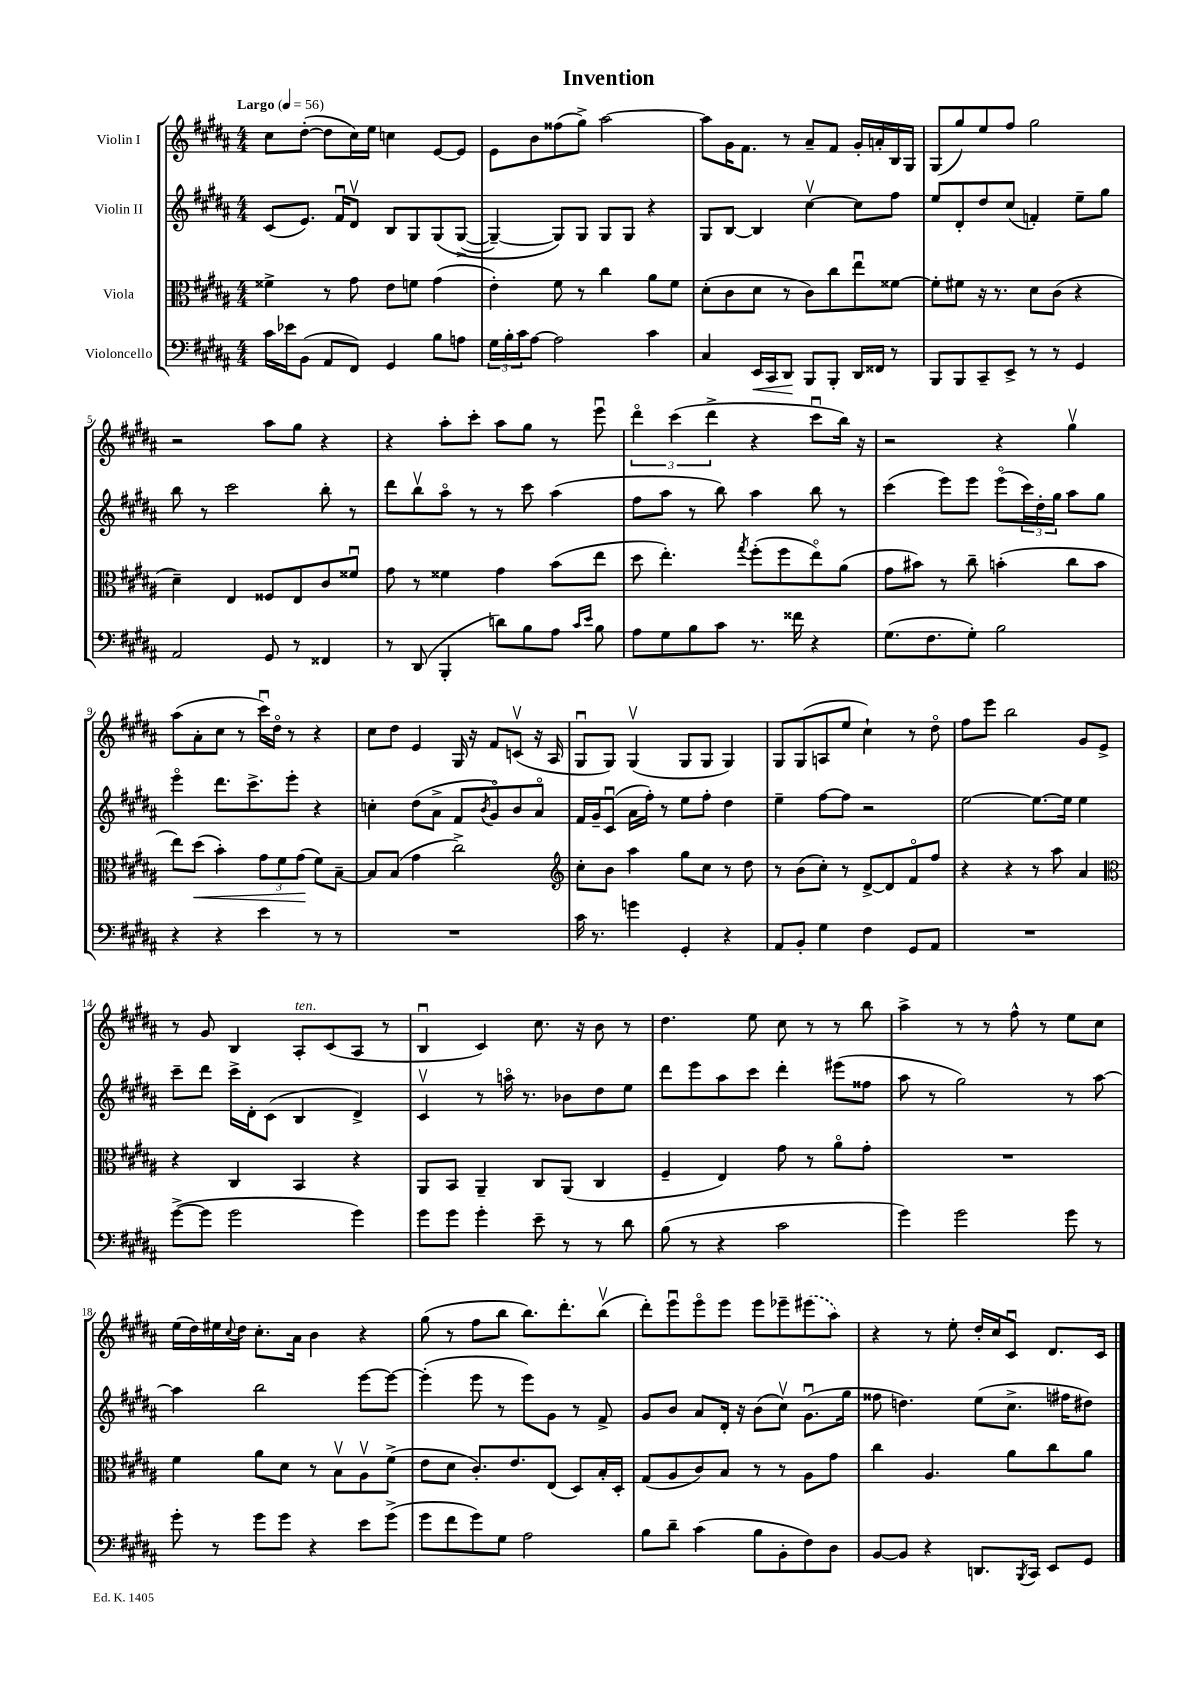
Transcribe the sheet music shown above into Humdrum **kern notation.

**kern	**kern	**kern	**kern
*staff4	*staff3	*staff2	*staff1
*clefF4	*clefC3	*clefG2	*clefG2
*k[f#c#g#d#a#]	*k[f#c#g#d#a#]	*k[f#c#g#d#a#]	*k[f#c#g#d#a#]
*M4/4	*M4/4	*M4/4	*M4/4
*MM56	*MM56	*MM56	*MM56
16c#	4f##^	(8c#	8cc#
16e-	.	.	.
(8BB	.	8.e)	([8dd#'
8AA#	8r	.	8dd#]
.	.	16f#u	.
8FF#)	8g#	8d#v	16cc#)
.	.	.	16ee
4GG#	8e	8B	4cc
.	8f	8G#	.
8B	(4g#	&(8G#	[8e
8A	.	([8G#^	8e]
=	=	=	=
24G#	4e')	4G#~_)	8e
24B'	.	.	.
24c#	.	.	.
[8A#	.	.	8b
2A#]	8f#	8G#]&)	(8ff##
.	8r	8G#	8gg#^)
.	4cc#	8G#	[2aa#
.	.	8G#	.
4c#	8a#	4r	.
.	8f#	.	.
=	=	=	=
4C#	(8d#'	8G#	8aa#]
.	8c#	[8B	16g#
.	.	.	8.f#
16EE	8d#	4B]	.
16CC#	.	.	.
8DD#	8r	.	8r
8BBB	8c#)	[4cc#v	8a#~
8BBB'	8cc#	.	8f#
16DD#	8eeu	8cc#]	16g#'
16FF##	.	.	16a'
8r	[8f##	8ff#	16B
.	.	.	16G#
=	=	=	=
8BBB	8f##']	8ee	(8G#
8BBB	8f#	8d#'	8gg#)
8CC#~	16r	8dd#	8ee
.	8.r	.	.
8EE^	.	(8cc#	8ff#
8r	8d#	4f')	2gg#
8r	(8c#	.	.
4GG#	4r	8ee~	.
.	.	8gg#	.
=	=	=	=
2AA#	4d#~)	8bb	2r
.	.	8r	.
.	4E	2ccc#	.
8GG#	8F##	.	8aa#
8r	8E	.	8gg#
4FF##	8c#	8bb'	4r
.	8f##u	8r	.
=	=	=	=
8r	8g#	8ddd#	4r
(8DD#	8r	8bbv	.
4BBB'	4f##	8aa#o	8aa#'
.	.	8r	8ccc#'
8d)	4g#	8r	8aa#
8B	.	8ccc#	8gg#
8A#	(8b	(4aa#	8r
16qqc#	.	.	.
16qqe	.	.	.
8B	8ee	.	8eeeu
=	=	=	=
8A#	8dd#	8ff#	6ddd#o
8G#	4.ee')	8aa#	.
.	.	.	(6ccc#
8B	.	8r	.
.	.	.	6ddd#^
8c#	.	8bb)	.
.	8qgg#	.	.
8.r	(8ff#'	4aa#	4r
.	8ff#	.	.
16f##	.	.	.
4r	8eeo)	8bb	8ccc#u
.	(8a#	8r	16bb)
.	.	.	16r
=	=	=	=
(8.G#	8g#	(4ccc#	2r
.	8b#)	.	.
8.F#	.	.	.
.	8r	8eee)	.
8G#')	8cc#~	8eee	.
2B	(4b'	(8eeeo	4r
.	.	24ccc#)	.
.	.	24dd#'	.
.	.	24gg#	.
.	8cc#	8aa#	4gg#v
.	8b	8gg#	.
=	=	=	=
4r	8ee)	4eeeo	(8aa#
.	(8dd#	.	8a#'
4r	4b')	8.ddd#	8cc#
.	.	.	8r
.	.	8.ccc#^	.
4e	12g#	.	16ccc#u)
.	.	.	16dd#o
.	12f#	.	.
.	.	8eee'	8r
.	(12g#	.	.
8r	8f#)	4r	4r
8r	[8B~	.	.
=	=	=	=
1r	8B]	4cc'	8cc#
.	(8B	.	8dd#
.	4g#	(8dd#	4e
.	.	8a#^	.
.	2cc#^)	8f#	16G#
.	.	.	16r
.	.	8qb	.
.	.	8g#o)	8f#
.	.	8b	(8cv
.	.	8a#o	16r
.	.	.	16A#
=	=	=	=
*	*clefG2	*	*
16c#	8cc#'	16f#	8G#u
8.r	.	16g#~	.
.	8b	(8c#u	8G#)
4g	4aa#	16a#	(4G#v
.	.	16ff#')	.
.	.	8r	.
4GG#'	8gg#	8ee	8G#
.	8cc#	8ff#'	8G#
4r	8r	4dd#	4G#)
.	8dd#	.	.
=	=	=	=
8AA#	8r	4ee~	8G#
8BB'	(8b	.	(8G#
4G#	8cc#')	[8ff#	8A
.	8r	8ff#]	8ee
4F#	[8d#^	2r	4cc#`)
.	8d#]	.	.
8GG#	8f#o	.	8r
8AA#	8ff#	.	8dd#o
=	=	=	=
1r	4r	[2ee	8ff#
.	.	.	8eee
.	4r	.	2bb
.	8r	8.ee_	.
.	8aa#	.	.
.	.	16ee]	.
.	4a#	4ee	8g#
.	.	.	8e^
=	=	=	=
*	*clefC3	*	*
([8g#^	4r	8ccc#~	8r
8g#]	.	8ddd#	8g#
2g#	4C#	16ccc#^	4B
.	.	16d#'	.
.	.	(8c#	.
.	4BB	4B	8A#'
.	.	.	(8c#
4g#)	4r	4d#^)	8A#
.	.	.	8r
=	=	=	=
8g#	8AA#	4c#v	4Bu
8g#	8BB	.	.
4g#'	4AA#~	8r	4c#)
.	.	16aao	.
.	.	8.r	.
8e~	8C#	.	8.cc#
8r	(8AA#	8b-	.
.	.	.	16r
8r	4C#	8dd#	8b
8d#	.	8ee	8r
=	=	=	=
(8B	4F#~	8ddd#	4.dd#
8r	.	8eee	.
4r	4E)	8aa#	.
.	.	8ccc#	8ee
2c#	8g#	4ddd#'	8cc#
.	8r	.	8r
.	8a#o	(8eee#	8r
.	8g#'	8ff##	8bb
=	=	=	=
4g#)	1r	8aa#	4aa#^
.	.	8r	.
2g#	.	2gg#)	8r
.	.	.	8r
.	.	.	8ff#^^
.	.	.	8r
8g#	.	8r	8ee
8r	.	[8aa#	8cc#
=	=	=	=
8g#'	4f#	4aa#]	(16ee
.	.	.	16dd#)
8r	.	.	16ee#
.	.	.	8qqcc#
.	.	.	16dd#
8g#	8a#	2bb	8.cc#'
8g#	8d#	.	.
.	.	.	16a#
4r	8r	.	4b
.	8Bv	.	.
8e	8A#v	[8eee	4r
(8g#^	(8f#^	8eee_	.
=	=	=	=
8g#	8e	(4eee']	(8gg#
8f#	8d#	.	8r
8g#)	8.c#')	8eee	8ff#
8G#	.	8r	8bb
.	8.e	.	.
2A#	.	8eee)	8.bb)
.	(8E	8g#	.
.	.	.	8.ddd#'
.	8D#)	8r	.
.	16B'	8f#^	(8bbv
.	16D#'	.	.
=	=	=	=
8B	(8G#	8g#	8ddd#')
8d#~	8A#	8b	8eeeu
(4c#	8c#)	8a#	8eeeo
.	8B	16d#'	8eee
.	.	16r	.
8B	8r	(8b	8eee
8BB'	8r	8cc#v)	8eee-~
8F#)	8A#	(8.g#u	(8eee#
8D#	8g#	.	8aa#)
.	.	16gg#	.
=	=	=	=
[8BB	4cc#	8ff##	4r
8BB]	.	4.dd)	.
4r	4.A#	.	8r
.	.	.	8ee'
8.DD	.	(8ee	16dd#'
.	.	.	16cc#
.	8a#	8.cc#^	8c#u
8qBBB	.	.	.
16CC#	.	.	.
8EE	8cc#	.	8.d#
.	.	16ff#	.
8GG#	8a#	8dd#)	.
.	.	.	16c#
==	==	==	==
*-	*-	*-	*-
